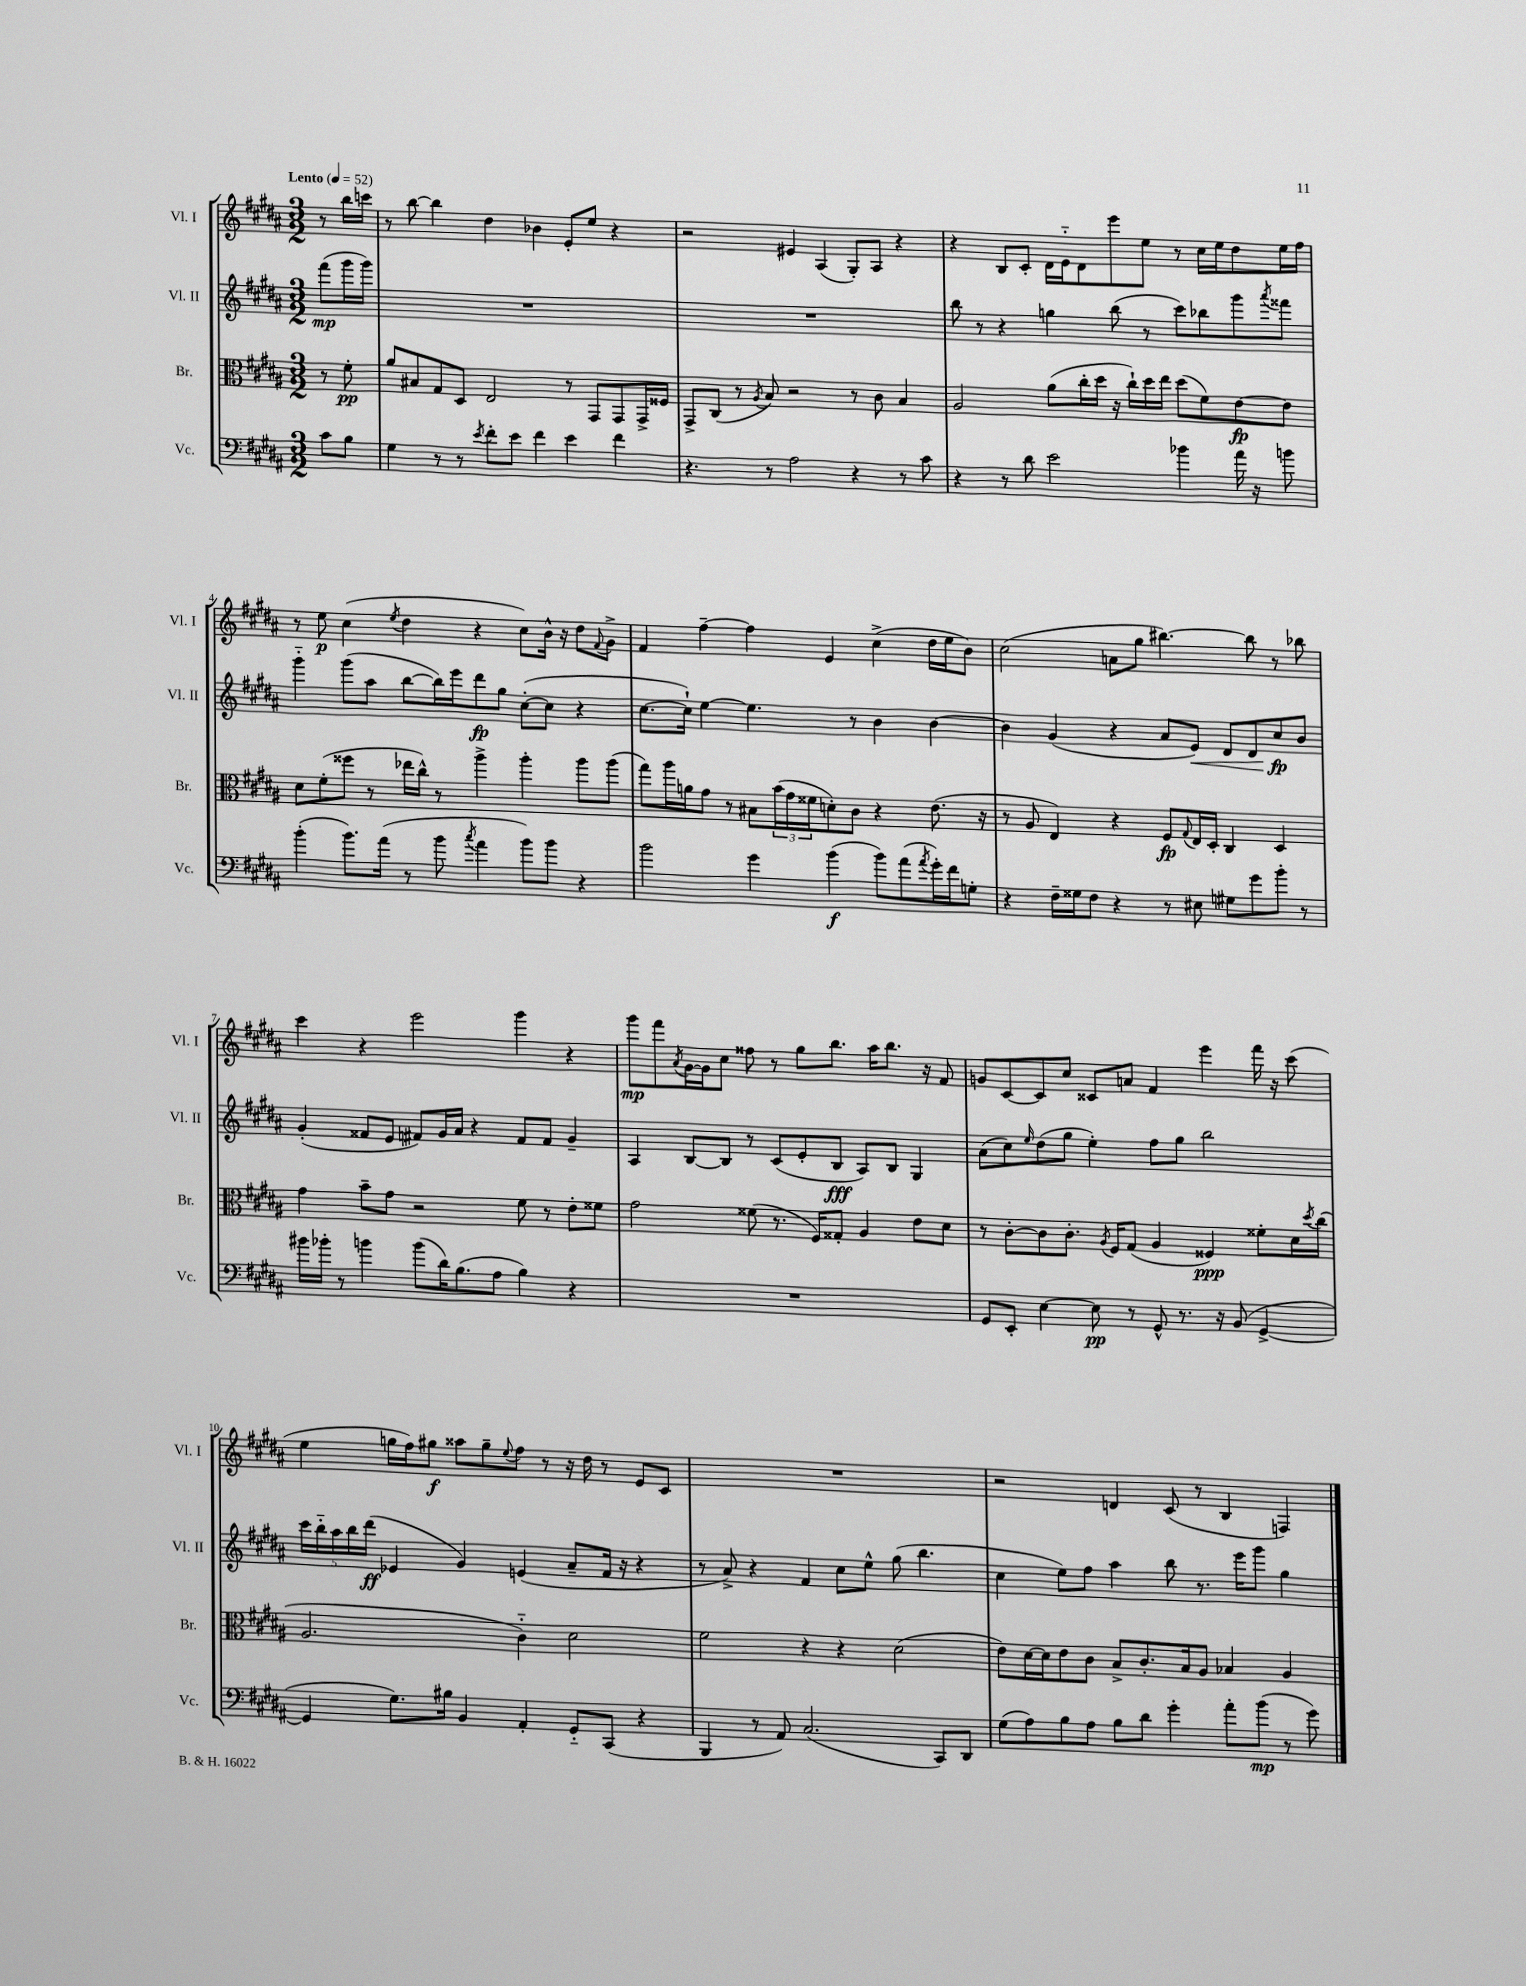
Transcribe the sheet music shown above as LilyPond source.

<<
\new StaffGroup <<
\new Staff = "s0" \with { instrumentName = "Vl. I" shortInstrumentName = "Vl. I" } {
    \clef treble \key b \major \numericTimeSignature \time 3/2 \partial 4 \tempo "Lento" 4 = 52
    r8 b''16 c'''16 |
    r8 b''8~ b''4 dis''4 bes'4 e'8-. e''8 r4 |
    r2 eis'4 ais4( gis8-.) ais8 r4 |
    r4 b8 cis'8-. dis'16 e'16-_ dis'8 e'''8 e''8 r8 cis''16 e''16 dis''8 e''16 fis''16 |
    r8 e''8\p cis''4( \acciaccatura { e''8 } dis''4 r4 cis''8) b'16-^ r16 dis''8 \appoggiatura { fis'8 } gis'8-> |
    fis'4 fis''4~-- fis''4 e'4 cis''4->( dis''16 e''16 b'8) |
    cis''2( a'8 gis''8 bis''4.~) bis''8 r8 bes''8 |
    cis'''4 r4 e'''2 gis'''4 r4 |
    gis'''8\mp fis'''8 \acciaccatura { ais'8 } gis'16~ gis'16 cis''8 fisis''8 r8 gis''8 b''8. ais''16 b''8. r16 fis'8 |
    g'8 cis'8~ cis'8 cis''8 cisis'8 a'8 fis'4 e'''4 fis'''16 r16 cis'''8( |
    e''4 g''16 fis''16) gis''8\f aisis''8 gis''8-- \appoggiatura { e''8 } fis''8 r8 r16 dis''16 r8 e'8 cis'8 |
    R1. |
    r2 d'4 cis'8( r8 b4 f4) \bar "|." |
}
\new Staff = "s1" \with { instrumentName = "Vl. II" shortInstrumentName = "Vl. II" } {
    \clef treble \key b \major \numericTimeSignature \time 3/2 \partial 4
    fis'''8\mp( gis'''16 gis'''16) |
    R1. |
    R1. |
    b''8 r8 r4 g''4 b''8( r8 cis'''8) bes''8 gis'''8 \acciaccatura { ais'''8 } fisis'''8 |
    gis'''4-_ gis'''8( ais''8 b''8~ b''16) e'''16 dis'''8\fp gis''8 cis''8~-.( cis''8 r4 |
    cis''8.~ cis''16-!) e''4~ e''4. r8 b'4 b'4~ |
    b'4 gis'4( r4 ais'8 e'8\<) dis'8 dis'8 cis''8\fp\! b'8 |
    gis'4-.( fisis'8 e'8 fis'8) gis'16 ais'16 r4 fis'8 fis'8 gis'4-- |
    ais4 b8~ b8 r8 cis'8( e'8-. b8\fff ais8) b8 gis4 |
    ais'8( cis''8) \grace { e''16 } dis''8( gis''8 e''4-.) fis''8 gis''8 b''2 |
    \tuplet 5/4 { cis'''16 b''16-_ ais''16 b''16 dis'''16\ff( } ees'4 gis'4) e'4( ais'8-- fis'16 r16 r4 |
    r8 ais'8->) r4 fis'4 cis''8 e''8-^ gis''8( b''4. |
    cis''4 e''8) fis''8 ais''4 b''8 r8. e'''16 gis'''8 gis''4 \bar "|." |
}
\new Staff = "s2" \with { instrumentName = "Br." shortInstrumentName = "Br." } {
    \clef alto \key b \major \numericTimeSignature \time 3/2 \partial 4
    r8 fis'8-.\pp |
    ais'8 bis8 gis8 dis8 e2 r8 gis,8 gis,8 gis,16-> fisis16 |
    gis,8-> cis8( r8 \acciaccatura { ais8 } b8) r2 r8 cis'8 b4 |
    ais2 ais'8( cis''16-. dis''16 r16 cis''16-!) dis''16 e''16 dis''8( fis'8) e'8~\fp e'8 |
    dis'8 fis'8-.( fisis''8 r8 ees''16 cis''16-^) r8 ais''4-> ais''4-. ais''8 ais''8( |
    gis''8) ais''16 a'16 gis'8 r8 bis8 \tuplet 3/2 { b'16( gis'16 fisis'16 } d'8-.) cis'8 r4 e'8.( r16 |
    r8 ais8 e4) r4 fis8\fp \appoggiatura { gis8 } e16 dis16-. cis4 dis4 |
    gis'4 b'8-- gis'8 r2 fis'8 r8 e'8-. fisis'8 |
    gis'2 fisis'8( r8. fis16) gisis8-. ais4 e'8 dis'8 |
    r8 cis'8~-. cis'8 cis'8.-. \acciaccatura { ais8 } fis16 gis8( ais4 fisis4\ppp) fisis'8-. dis'16 \acciaccatura { dis''8 } cis''16( |
    ais2. cis'4-_) dis'2 |
    fis'2 r4 r4 dis'2( |
    e'8) dis'16~ dis'16 e'8 cis'8 b8-> cis'8.-. b16 ais8 bes4 ais4 \bar "|." |
}
\new Staff = "s3" \with { instrumentName = "Vc." shortInstrumentName = "Vc." } {
    \clef bass \key b \major \numericTimeSignature \time 3/2 \partial 4
    cis'8 b8 |
    gis4 r8 r8 \acciaccatura { e'8 } fis'8-. e'8 fis'4 e'4 fis'4 |
    r4. r8 ais2 r4 r8 cis'8 |
    r4 r8 dis'8 e'2 bes'4 ais'16 r16 b'8 |
    b'4-.( b'8.) ais'16( r8 b'8 \acciaccatura { cis''8 } ais'4 b'8) b'8 r4 |
    b'2 gis'4 b'4\f( b'8) ais'8( \acciaccatura { ais'8 } gis'16-.) fis'16 g8-. |
    r4 fis16-- gisis16 fis8 r4 r8 eis8 gis8 gis'8 b'8-. r8 |
    bis'16 bes'16-. r8 b'4 b'8( dis'16) b8.( ais8 b4) r4 |
    R1. |
    gis,8 e,8-. e4~ e8\pp r8 gis,8-^ r8. r16 b,8( gis,4~-> |
    gis,4 gis8.) bis16 b,4 ais,4-. gis,8-_ cis,8( r4 |
    b,,4 r8 ais,8) cis2.( cis,8) dis,8 |
    gis8( ais8) b8 ais8 b8 dis'8 gis'4-. ais'8-. b'8\mp( r8 gis'8) \bar "|." |
}
>>
>>
